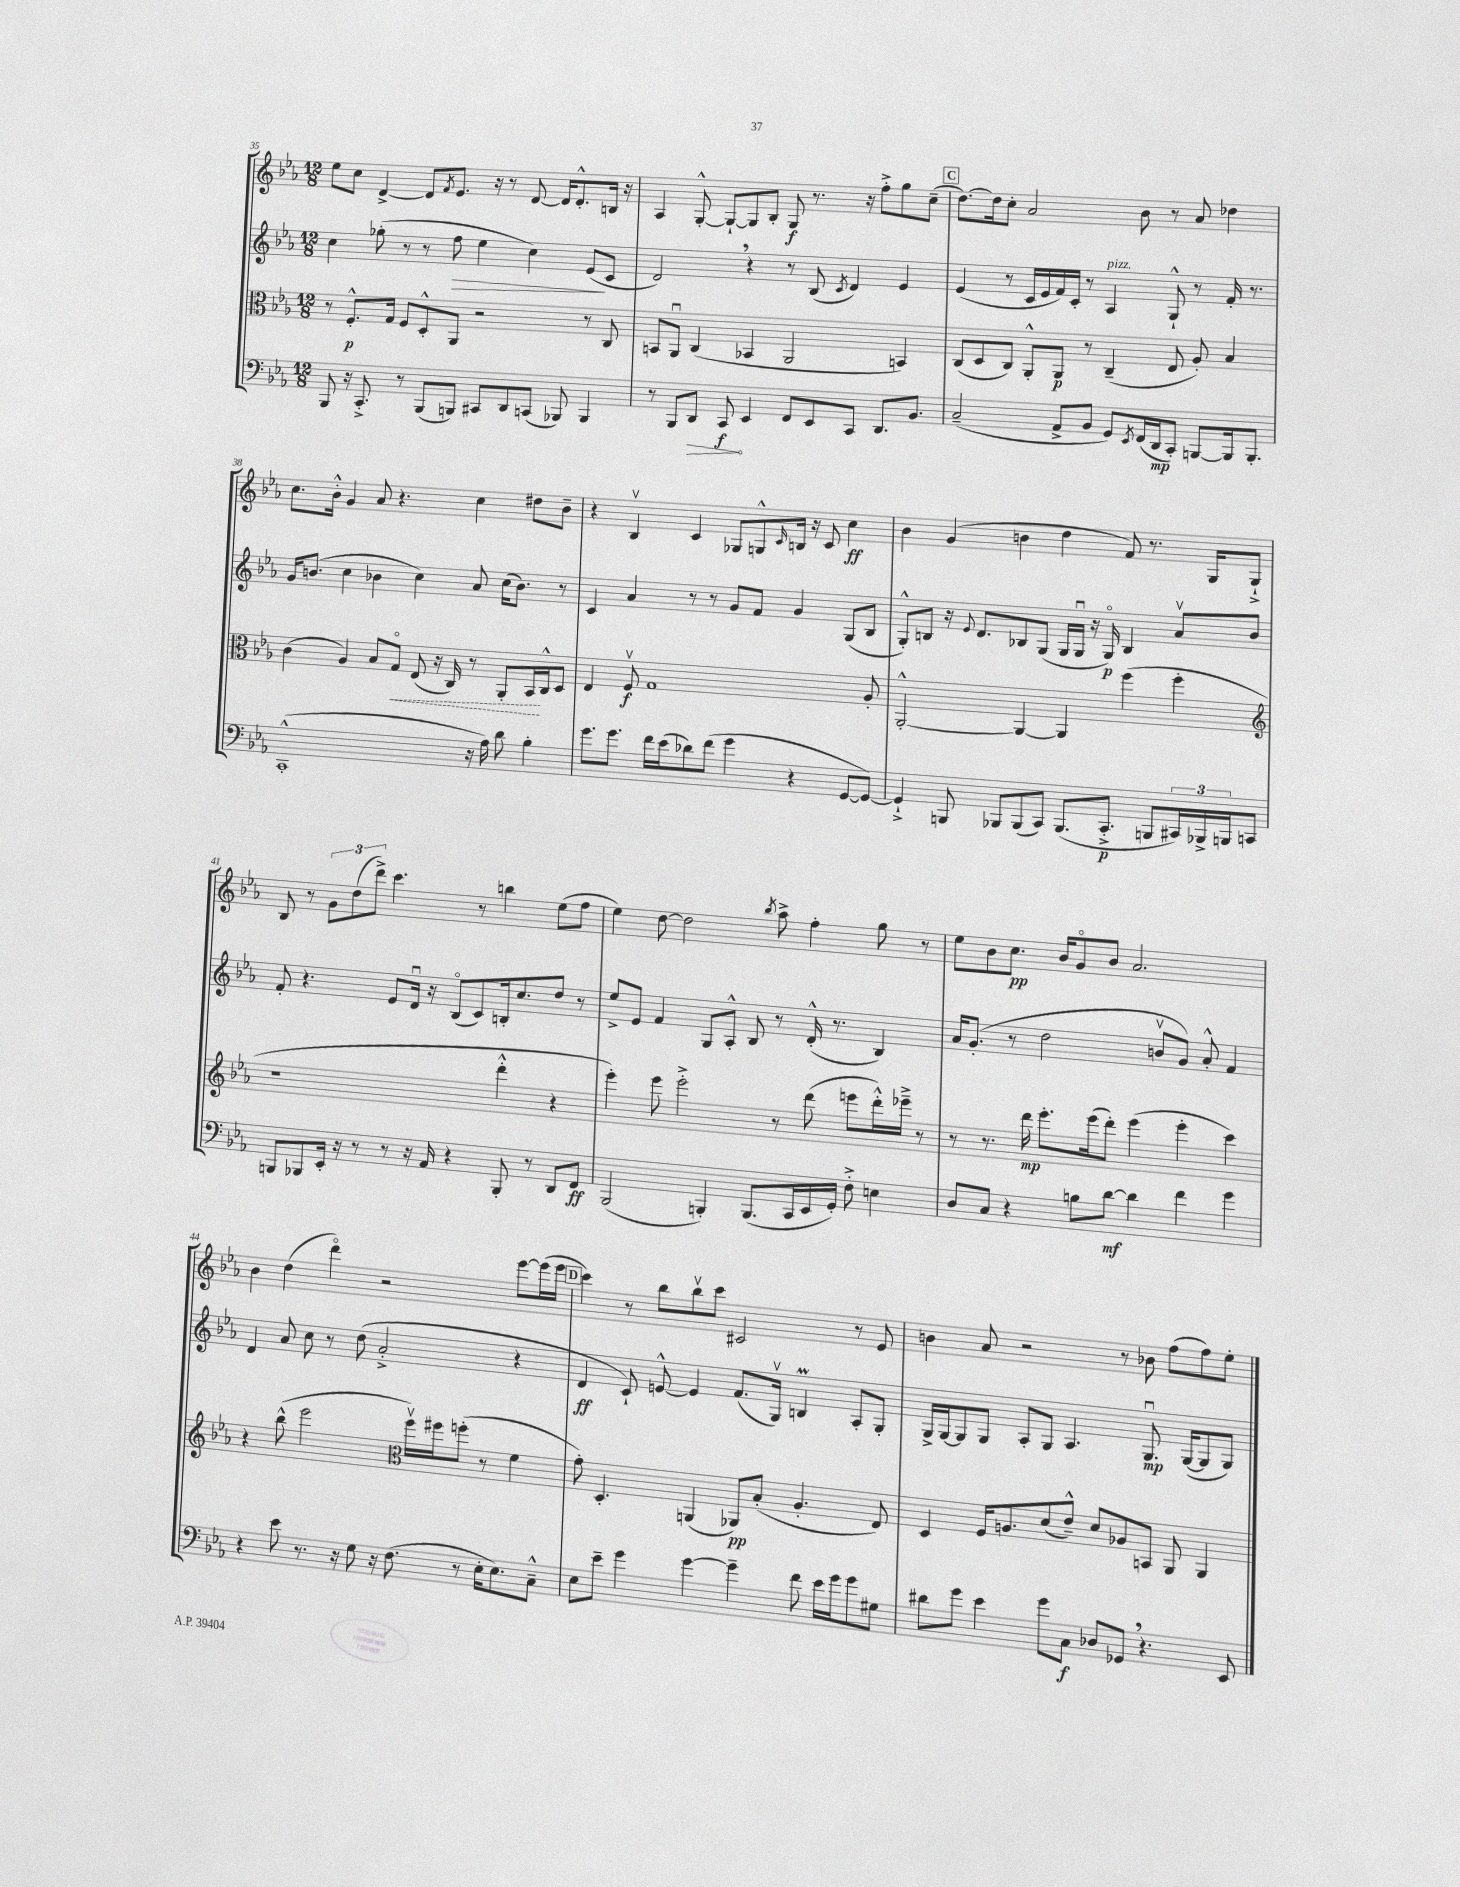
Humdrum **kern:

**kern	**dynam	**kern	**dynam	**kern	**dynam	**kern	**dynam
*part4	*part4	*part3	*part3	*part2	*part2	*part1	*part1
*staff4	*staff4	*staff3	*staff3	*staff2	*staff2	*staff1	*staff1
*clefF4	*	*clefC3	*	*clefG2	*	*clefG2	*
*k[b-e-a-]	*	*k[b-e-a-]	*	*k[b-e-a-]	*	*k[b-e-a-]	*
*M12/8	*	*M12/8	*	*M12/8	*	*M12/8	*
=35	=35	=35	=35	=35	=35	=35	=35
8BBB-/	.	8r	.	4cc\	.	8ee-\L	.
16r	.	8.F'^^/L	p	.	.	8cc\J	.
8.CC'^/	.	.	.	.	.	.	.
.	.	.	.	(8gg-X'\	.	[4d^/	.
.	.	16G/Jk	.	.	.	.	.
8r	.	8F/L	.	8r	.	.	.
(8BBB-/L	.	8D'^^/	.	8r	.	8d/L]	.
.	.	.	.	.	.	8qf/	.
!	!	!	!	!	!LO:HP:b	!	!
8BBBn/J)	.	8AA-/J	.	8ff\	>	8.e-/J	.
8CC#X/L	.	2r	.	4ee-\	.	.	.
.	.	.	.	.	.	16r	.
8DD/	.	.	.	.	.	8r	.
(8CCn/J	.	.	.	4cc\)	.	[8d/	.
8BBB-X/)	.	.	.	.	.	16d/KL]	.
.	.	.	.	.	.	8.d'^^/	.
4BBB-/	.	8r	.	(8e-/L	.	.	.
.	.	8C/	.	8c/J	]	16Bn/Jk	.
.	.	.	.	.	.	16r	.
=36	=36	=36	=36	=36	=36	=36	=36
8r	.	8BBn/L	.	2d,/)	.	4A-/	.
8BBB-/L	.	8AA-u/J	.	.	.	.	.
!	!LO:HP:b	!	!	!	!	!	!
8DD/J	>	(4C/	.	.	.	[8G'^^/	.
8CC/	f	.	.	.	.	8G`/L_	.
4EE-/	]	4BB-X/	.	4r	.	8G/]	.
.	.	.	.	.	.	8B-'/J	.
8FF/L	.	2AA-/	.	8r	.	8G/	f
8EE-/	.	.	.	(8B-/	.	8.r	.
.	.	.	.	8qc/	.	.	.
8CC/J	.	.	.	4d/)	.	.	.
.	.	.	.	.	.	16r	.
8.DD/L	.	.	.	.	.	8ff'^\L	.
.	.	4BBn/)	.	4e-/	.	8gg\	.
8.BB-/J	.	.	.	.	.	.	.
.	.	.	.	.	.	(8cc~\J	.
!!LO:REH:place=s1:t=C
=37	=37	=37	=37	=37	=37	=37	=37
(2C~/	.	(8C/L	.	(4e-/	.	[8.dd\L)	.
.	.	8D/	.	.	.	.	.
.	.	.	.	.	.	16dd\k]	.
.	.	8C/J)	.	8r	.	8cc'\J	.
.	.	8AA-'^^/L	.	16c/LL	.	2a-/	.
.	.	.	.	16e-/	.	.	.
8AA-^/L	.	8AA-/J	p	16f/)	.	.	.
.	.	.	.	16c'/JJ	.	.	.
8BB-/J	.	8r	.	8r	.	.	.
!	!	!	!	!LO:TX:a:i:t=pizz.	!	!	!
8GG/L)	.	(4C~/	.	4A-/	.	.	.
8qEE-/	.	.	.	.	.	.	.
(16FF/L	.	.	.	.	.	8b-\	.
16DD/J	mp	.	.	.	.	.	.
8CC'/J)	.	8E-/	.	8G`^^/	.	8r	.
[8BBBn/L	.	8A-'/)	.	8r	.	8a-/	.
16BBB/k]	.	4B-/	.	16f'/	.	4dd-X\	.
8.BBB'/J	.	.	.	8.r	.	.	.
!!LO:LB:g=z
=38	=38	=38	=38	=38	=38	=38	=38
(1CC'^^	.	(4c\	.	16g/KL	.	8.cc\L	.
.	.	.	.	(8.bn/J	.	.	.
.	.	.	.	.	.	16b-'^^\Jk	.
.	.	4A-/)	.	4cc\	.	4g/	.
.	.	8B-/L	.	4b-X\	.	8a-/	.
!	!	!	!LO:HP:b	!	!	!	!
.	.	8G/J	<	.	.	4.r	.
.	.	(8E-/	.	4cc\)	.	.	.
.	.	16r	.	.	.	.	.
.	.	16C/)	.	.	.	.	.
16r	.	8r	.	8a-/	.	4cc\	.
16A-\)	.	.	.	.	.	.	.
8d\	.	8AA-'/L	.	(16cc\KL	.	.	.
.	.	.	.	8.b-\J)	.	.	.
4B-'\	.	16BB-/L	.	.	.	8dd#X\L	.
.	.	16C^^/J	[	.	.	.	.
.	.	8D/J	.	8r	.	8b-~\J	.
=39	=39	=39	=39	=39	=39	=39	=39
8.g\L	.	4E-/	.	4c/	.	4r	.
8.g\J	.	.	.	.	.	.	.
.	.	8Fv/	f	4a-/	.	4B-v/	.
16f\LL	.	1G	.	.	.	.	.
(16e-\J	.	.	.	.	.	.	.
8d-X\)	.	.	.	8r	.	4c/	.
(8f\J	.	.	.	8r	.	.	.
4g\	.	.	.	8g/L	.	8G-X/L	.
.	.	.	.	8f/J	.	8Gn^^/	.
.	.	.	.	.	.	16qqc/	.
4r	.	.	.	4g/	.	16Bn/Jk	.
.	.	.	.	.	.	16r	.
.	.	.	.	.	.	8c/	.
[8GG/L	.	.	.	(8G/L	.	4cc\	ff
8GG/J_)	.	8A-'/	.	8B-/J	.	.	.
=40	=40	=40	=40	=40	=40	=40	=40
4GG`^/]	.	[2AA-'^^/	.	8G'^^/L)	.	4b-\	.
.	.	.	.	8Bn/J	.	.	.
8BBBn/	.	.	.	16r	.	(4g/	.
.	.	.	.	8qqe-/	.	.	.
.	.	.	.	8.d/L	.	.	.
8BBB-X/L	.	.	.	.	.	.	.
(8BBB-/	.	4AA-/_	.	8B-X/	.	4bn\	.
8CC/J)	.	.	.	(8G/J	.	.	.
(8.BBB-/L	.	4AA-/]	.	16G/LL	.	4dd\	.
.	.	.	.	16Gu/JJ	.	.	.
.	.	.	.	16r	.	.	.
8.CC'^/J	p	.	.	16G/)	p	.	.
.	.	(4ff\	.	4B-/	.	8f/)	.
8BBBn/L	.	.	.	.	.	8.r	.
24CC#X/L)	.	4ff'\	.	8a-v/L	.	.	.
24BBB-X^/	.	.	.	.	.	.	.
.	.	.	.	.	.	16G/KL	.
24BBBn/J	.	.	.	.	.	.	.
8CCn/J	.	.	.	8b-/J	.	8G`^/J	.
!!LO:LB:g=z
=41	=41	=41	=41	=41	=41	=41	=41
*	*	*clefG2	*	*	*	*	*
8BBBn/L	.	1r	.	8f'/	.	8B-/	.
8BBB-X/	.	.	.	4.r	.	8r	.
16EE-'/Jk	.	.	.	.	.	12g\L	.
16r	.	.	.	.	.	.	.
.	.	.	.	.	.	(12dd\	.
8r	.	.	.	.	.	.	.
.	.	.	.	.	.	12ddd^\J)	.
8r	.	.	.	8e-/L	.	4.ccc\	.
16r	.	.	.	16du/Jk	.	.	.
16AA-/	.	.	.	16r	.	.	.
4r	.	.	.	(8B-/L	.	.	.
.	.	.	.	8c/)	.	8r	.
8BBB-'/	.	4ddd'^^\	.	16Bn'/k	.	4bbn\	.
.	.	.	.	8.cc/	.	.	.
8r	.	.	.	.	.	.	.
8DD/L	.	4r	.	8dd/J	.	(8ee-\L	.
8FF/J	ff	.	.	8r	.	8ff\J	.
=42	=42	=42	=42	=42	=42	=42	=42
(2BBB-/	.	4eee-'\)	.	8ee-^/L	.	4ee-\)	.
.	.	.	.	8e-/J	.	.	.
.	.	8eee-\	.	4f/	.	[8dd\	.
.	.	2eee-'^\	.	.	.	2dd\]	.
4BBBn'/)	.	.	.	8G/L	.	.	.
.	.	.	.	8A-'^^/J	.	.	.
(8.BBB/L	.	.	.	8B-/	.	.	.
.	.	.	.	.	.	8qbb-/	.
.	.	8r	.	8r	.	8aa-^\	.
16CC/L	.	.	.	.	.	.	.
16EE-/	.	(8ddd\	.	(16d'^^/	.	4ff'\	.
16GG'/JJ)	.	.	.	8.r	.	.	.
8F'^\	.	8eeen\L	.	.	.	.	.
4En\	.	16ddd'^^\L)	.	4B-/)	.	8gg\	.
.	.	16eee-X~^\JJ	.	.	.	.	.
.	.	8r	.	.	.	8r	.
=43	=43	=43	=43	=43	=43	=43	=43
8D/L	.	8r	.	16a-/KL	.	8ee-\L	.
.	.	.	.	(8.g'/J	.	.	.
8C/J	.	8.r	.	.	.	8b-\	.
4r	.	.	.	8r	.	8.cc\J	pp
.	.	16ddd\	mp	.	.	.	.
.	.	8.eee-'\L	.	2dd\	.	.	.
.	.	.	.	.	.	16b-/KL	.
8Bn\L	.	.	.	.	.	8g/	.
.	.	(16eee-\k	.	.	.	.	.
[8d\J	mf	8ddd'\J)	.	.	.	8b-/J	.
4d\]	.	(4eee-\	.	.	.	2.a-/	.
.	.	.	.	8bnv/L	.	.	.
4f\	.	4eee-'\	.	8g/J)	.	.	.
.	.	.	.	8a-'^^/	.	.	.
4g\	.	4ccc\)	.	4f/	.	.	.
!!LO:LB:g=z
=44	=44	=44	=44	=44	=44	=44	=44
4r	.	4r	.	4d/	.	4b-\	.
8e-\	.	(8bb-^^\	.	8a-/	.	(4dd\	.
8.r	.	2eee-\	.	8cc\	.	.	.
.	.	.	.	8r	.	4ddd\)	.
16r	.	.	.	.	.	.	.
8G\	.	.	.	(8dd\	.	.	.
16r	.	.	.	2a-'^/	.	2r	.
(8.F\	.	.	.	.	.	.	.
*	*	*clefC3	*	*	*	*	*
.	.	16ffv\LL)	.	.	.	.	.
.	.	16ff#X\J	.	.	.	.	.
8r	.	(8ffn'\J	.	.	.	.	.
16E-'\KL	.	8r	.	.	.	.	.
8.E-\)	.	.	.	.	.	.	.
.	.	4f\	.	4r	.	[8eee-\L	.
8C~^^\J	.	.	.	.	.	(16eee-\L]	.
.	.	.	.	.	.	16eee-\JJ	.
!!LO:REH:place=s1:t=D
=45	=45	=45	=45	=45	=45	=45	=45
8E-\L	.	8g'\)	.	4d/	ff	4ccc\)	.
8e-~\J	.	4.D'/	.	.	.	.	.
4g\	.	.	.	8c`/)	.	8r	.
.	.	.	.	[8en^^/	.	8bb-\L	.
[4g\	.	(4AAn/	.	4e/]	.	8bb-v\	.
.	.	.	.	.	.	8ccc\J	.
4g~\]	.	8AA-X/L)	pp	(8.f/L	.	2c#X/	.
.	.	(8B-'/J	.	.	.	.	.
.	.	.	.	16Gv/Jk)	.	.	.
8f\	.	4.A-'/	.	4Bnm/	.	.	.
16e-\LL	.	.	.	.	.	.	.
16g\J	.	.	.	.	.	.	.
8g\	.	.	.	8A-'/L	.	8r	.
8G#X\J	.	8E-/)	.	8G'/J	.	8e-/	.
=46	=46	=46	=46	=46	=46	=46	=46
8d#X\L	.	4D/	.	16G^/LL	.	4bn\	.
.	.	.	.	[16G/J	.	.	.
8g\J	.	.	.	8G/]	.	.	.
4e-\	.	16F/KL	.	8G/J	.	8a-/	.
.	.	8.An/	.	.	.	.	.
.	.	.	.	8A-'/L	.	2r	.
8g\L	.	(8d/	.	8G/J	.	.	.
8C\J	f	8e-~^^/J)	.	4.A-/	.	.	.
8D-X/L	.	8d/L	.	.	.	.	.
8GG-X,/J	.	8A-X/	.	.	.	8r	.
4.r	.	8BBn/J	.	8.Gu/	mp	8b-X\	.
.	.	8AA-/	.	.	.	(8ff\L	.
.	.	.	.	([16G/KL	.	.	.
.	.	4AA-/	.	8G/]	.	8ff\)	.
8EE-/	.	.	.	8G/J)	.	8ee-'\J	.
==	==	==	==	==	==	==	==
*-	*-	*-	*-	*-	*-	*-	*-
